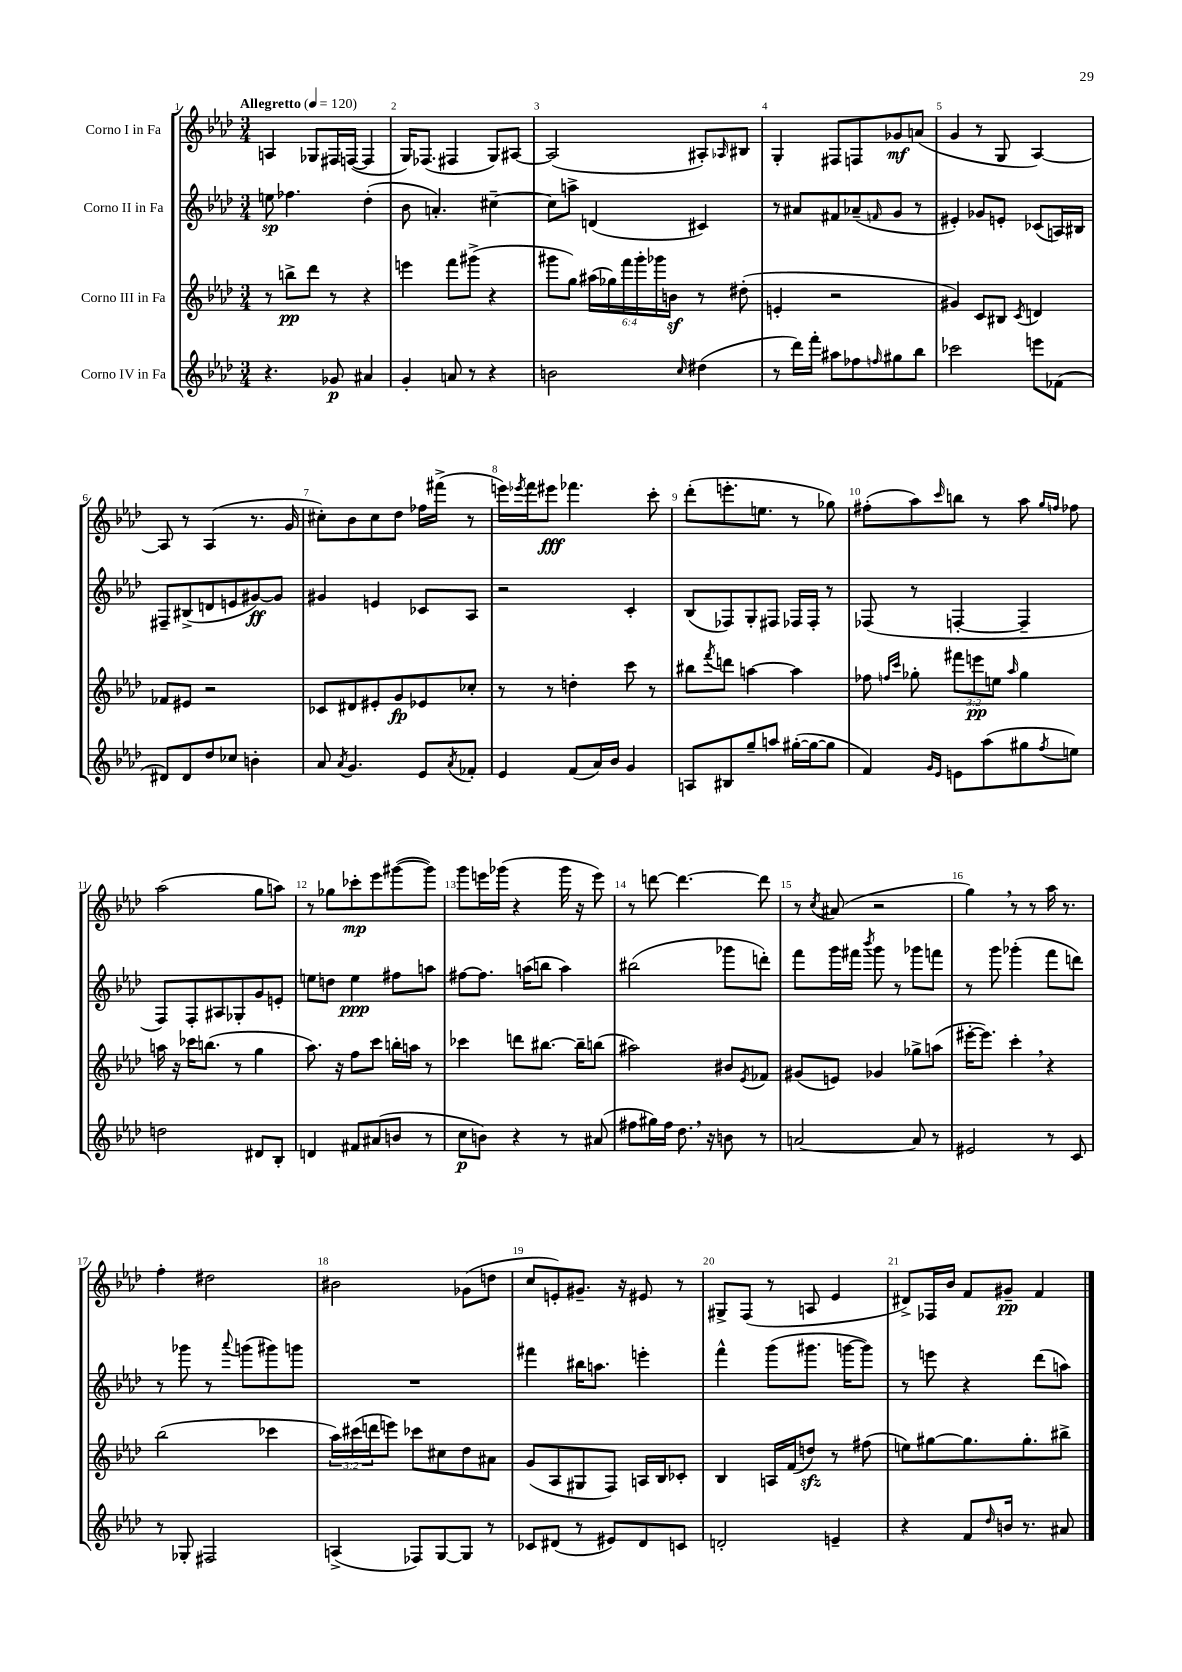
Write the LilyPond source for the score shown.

<<
\new StaffGroup <<
\new Staff = "s0" \with { instrumentName = "Corno I in Fa" } {
    \clef treble \key aes \major \numericTimeSignature \time 3/4 \tempo "Allegretto" 4 = 120
    a4 ges8 fis16 f16~( f4 |
    g16) fes8.( fis4 g8) ais8~ |
    ais2( ais8-.) \grace { aes16 } bis8 |
    g4-. fis8 f8 ges'8\mf a'8( |
    g'4 r8 g8 aes4~) |
    aes8 r8 aes4( r8. g'16 |
    cis''8-.) bes'8 cis''8 des''8 fes''16 fis'''16->( r8 |
    e'''16) \acciaccatura { ees'''8 } f'''16 eis'''8\fff fes'''4. c'''8-. |
    des'''8-.( e'''8.-. e''8. r8 ges''8) |
    fis''8-.( aes''8) \grace { c'''16 } b''8 r8 aes''8 \grace { g''16 f''16 } fes''8 |
    aes''2( g''8 a''8) |
    r8 ges''8 ces'''8-.\mp ees'''8 gis'''8~( gis'''8) |
    g'''8 e'''16 ges'''16( r4 ges'''16 r16 e'''8) |
    r8 d'''8~ d'''4.~ d'''8 |
    r8 \acciaccatura { c''8 } ais'8( r2 |
    g''4) \breathe r8 r8 aes''16 r8. |
    f''4-. dis''2 |
    bis'2 ges'8( d''8 |
    c''8 e'8-.) gis'8.-- r16 eis'8 r8 |
    gis8-> f8( r8 a8 ees'4 |
    dis'8->) fes16 bes'16 f'8 gis'8--\pp f'4 \bar "|." |
}
\new Staff = "s1" \with { instrumentName = "Corno II in Fa" } {
    \clef treble \key aes \major \numericTimeSignature \time 3/4
    e''8\sp fes''4. des''4-.( |
    bes'8 a'4.-.) cis''4~-- |
    cis''8 a''8-> d'4( cis'4) |
    r8 ais'8 fis'8 aes'8--( \grace { f'16 } g'8 r8 |
    eis'4-.) ges'8 e'8-. ces'8( a16) bis16 |
    fis8-- bis8->( d'8 e'8 gis'8~\ff) gis'8 |
    gis'4 e'4 ces'8 aes8 |
    r2 c'4-. |
    bes8( fes8) g8-. fis8 fes16 fes16-. r8 |
    fes8( r8 f4~-. f4-- |
    f8) f8-. ais8 ges8-. g'8 e'8-. |
    e''8 d''8 e''4\ppp fis''8 a''8 |
    fis''8~ fis''8. a''16( b''8 a''4) |
    bis''2( ges'''8 d'''8-.) |
    f'''8 g'''16 fis'''16 \acciaccatura { bes'''8 } g'''8 r8 ges'''8 f'''8 |
    r8 g'''8 ges'''4-.( f'''8 d'''8) |
    r8 ges'''8 r8 \appoggiatura { aes'''8 } g'''8( gis'''8) g'''8 |
    R2. |
    fis'''4 bis''16 a''8. e'''4-. |
    f'''4-^ g'''8( gis'''8. g'''16~ g'''8) |
    r8 e'''8 r4 des'''8( a''8) \bar "|." |
}
\new Staff = "s2" \with { instrumentName = "Corno III in Fa" } {
    \clef treble \key aes \major \numericTimeSignature \time 3/4 \override Staff.TupletNumber.text = #tuplet-number::calc-fraction-text
    r8 b''8->\pp des'''8 r8 r4 |
    e'''4 f'''8 gis'''8->( r4 |
    gis'''8 g''8) \tuplet 6/4 { ais''16( ges''16) f'''16 gis'''16-. ges'''16 b'16\sf } r8 dis''8-.( |
    e'4-. r2 |
    gis'4) c'8 bis8 \acciaccatura { c'8 } d'4 |
    fes'8 eis'8 r2 |
    ces'8 dis'8 eis'8-. g'8\fp ees'8 ces''8-. |
    r8 r8 d''4-. c'''8 r8 |
    bis''8 \acciaccatura { f'''8 } d'''8 a''4~ a''4 |
    fes''8 \grace { f''16 c'''16 } ges''8-. \tuplet 3/2 { fis'''8 e'''8\pp e''8 } \grace { aes''16 } ges''4 |
    a''16 r16 ces'''16 b''8.( r8 g''4 |
    aes''8.) r16 f''8 c'''8 b''16-. a''16 r8 |
    ces'''4 d'''8 bis''8.~ bis''16-- b''8( |
    ais''2) bis'8 \acciaccatura { ees'8 } fes'8 |
    gis'8( e'8) ges'4 ges''8-> a''8( |
    eis'''16~-. eis'''8.) c'''4-. \breathe r4 |
    bes''2( ces'''4 |
    \tuplet 3/2 { aes''16) cis'''16( d'''16 } e'''8) ces'''8 cis''8 des''8 ais'8 |
    g'8( aes8 gis8 f8) a16 bes16 ces'8-. |
    bes4 a16 f'16( d''8\sfz) r8 fis''8( |
    e''8) gis''8~ gis''8. gis''8.-. bis''8-> \bar "|." |
}
\new Staff = "s3" \with { instrumentName = "Corno IV in Fa" } {
    \clef treble \key aes \major \numericTimeSignature \time 3/4
    r4. ges'8\p ais'4 |
    g'4-. a'8 r8 r4 |
    b'2 \grace { c''16 } dis''4( |
    r8 des'''16) f'''16-. ais''8 fes''8 \grace { f''16 } gis''8 bes''8 |
    ces'''2 e'''8 fes'8( |
    dis'8) dis'8 des''8 ces''8 b'4-. |
    aes'8 \acciaccatura { aes'8 } g'4. ees'8 \acciaccatura { aes'8 } fes'8-. |
    ees'4 f'8( aes'16) bes'16 g'4 |
    a8 bis8 g''8-- a''8 gis''16~-.( gis''16~ gis''8 |
    f'4) \grace { g'16 ees'16 } e'8 aes''8( gis''8 \acciaccatura { f''8 } e''8) |
    d''2 dis'8 bes8-. |
    d'4 fis'8 ais'8( b'8 r8 |
    c''8\p b'8) r4 r8 ais'8( |
    fis''8 gis''16) fis''16 des''8. \breathe r16 b'8 r8 |
    a'2~ a'8 r8 |
    eis'2 r8 c'8 |
    r8 ges8-. fis2 |
    a4->( fes8) g8~ g8 r8 |
    ces'8 dis'8( r8 eis'8) dis'8 c'8 |
    d'2-. e'4-- |
    r4 f'8 \grace { des''16 } b'16 r8. ais'8 \bar "|." |
}
>>
>>
\layout { \context { \Score \override BarNumber.break-visibility = ##(#f #t #t) barNumberVisibility = #all-bar-numbers-visible } }
